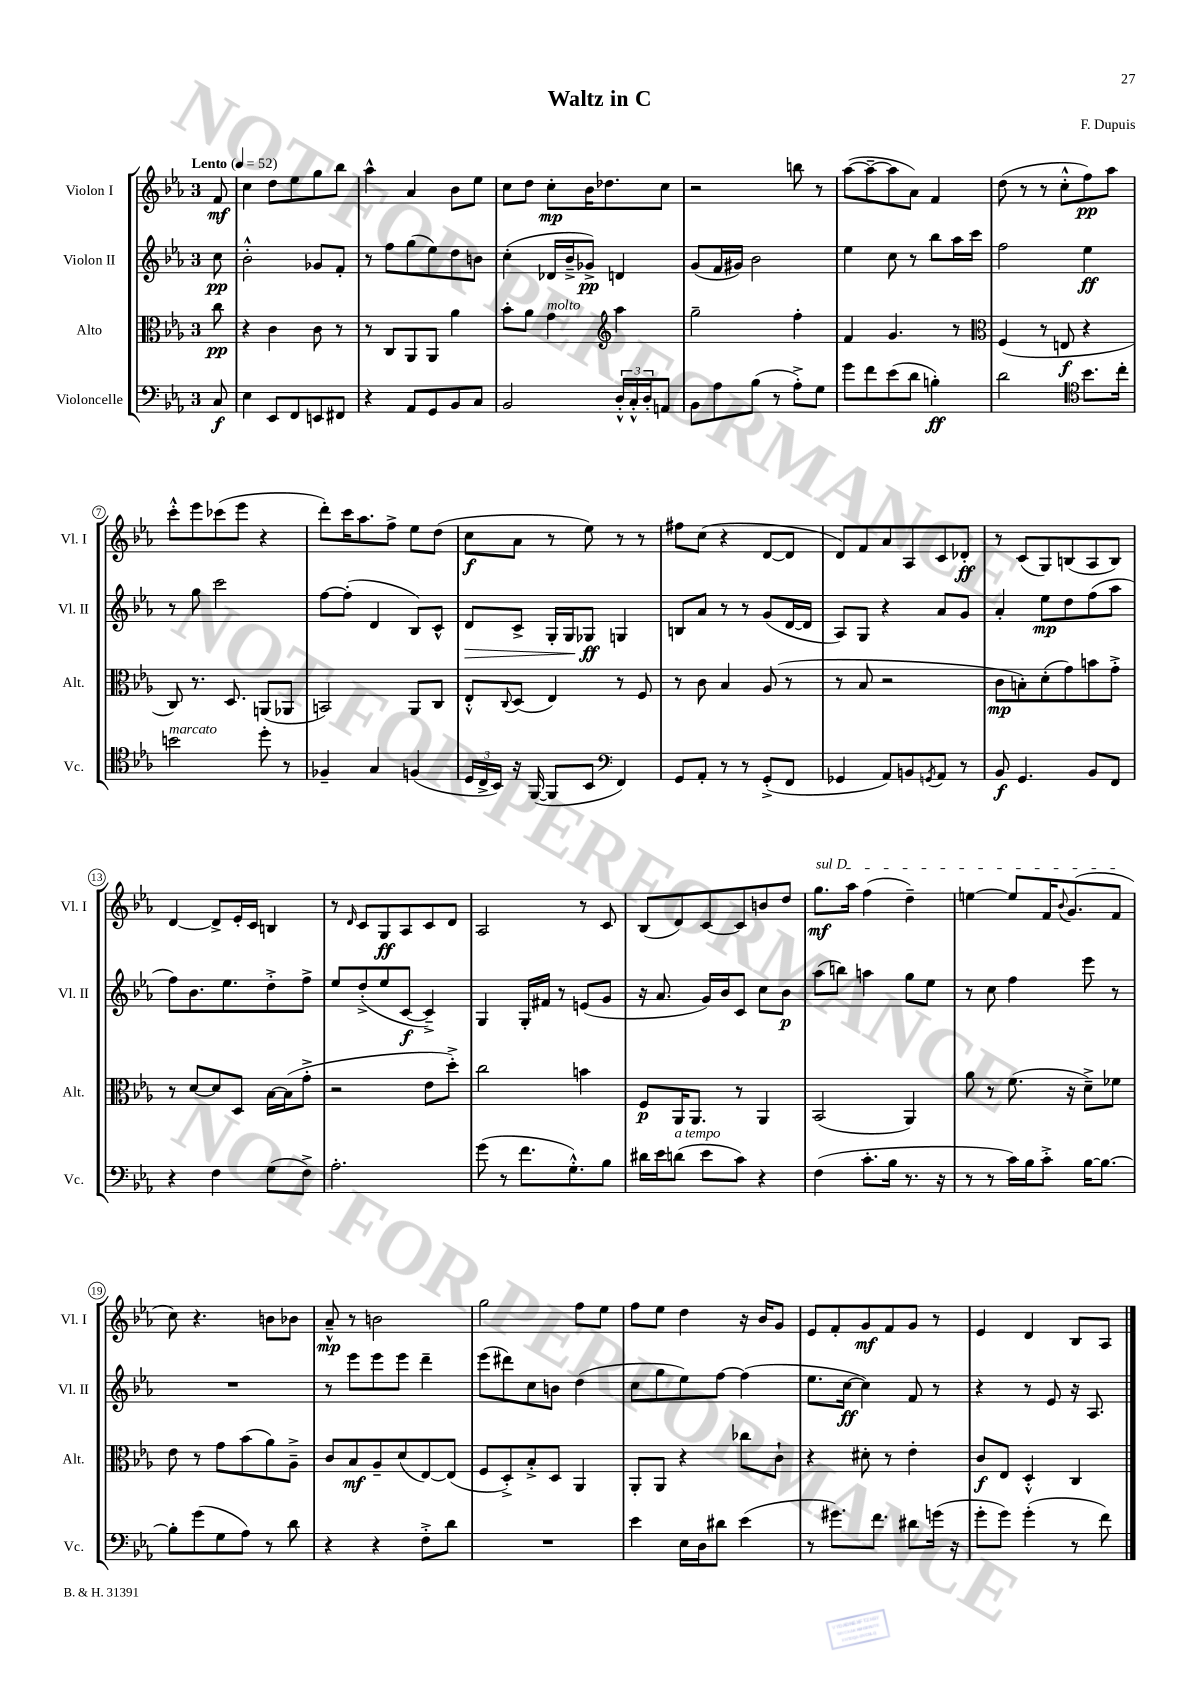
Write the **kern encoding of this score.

**kern	**kern	**kern	**kern
*staff4	*staff3	*staff2	*staff1
*clefF4	*clefC3	*clefG2	*clefG2
*k[b-e-a-]	*k[b-e-a-]	*k[b-e-a-]	*k[b-e-a-]
*M3/4	*M3/4	*M3/4	*M3/4
*MM52	*MM52	*MM52	*MM52
8C	8cc	8cc	8f
=	=	=	=
4E-	4r	2b-'^^	4cc
8EE-	4c	.	8dd
8FF	.	.	8ee-
8EE	8c	8g-	8gg
8FF#	8r	8f'	8bb-
=	=	=	=
4r	8r	8r	4aa-^^
.	8C	8ff	.
8AA-	8AA-	(8gg	4a-
8GG	8AA-	8ee-)	.
8BB-	4a-	8dd	8b-
8C	.	8b	8ee-
=	=	=	=
2BB-	8b-'	(4cc'	8cc
.	8a-	.	8dd
.	4g	16d-	8cc'
.	.	16b-~^	.
.	.	8g-^)	16b-
.	.	.	8.dd-
*	*clefG2	*	*
24D'^^	4aa-	4d	.
24C'^^	.	.	.
24D'	.	.	.
8AA	.	.	8cc
=	=	=	=
8BB-	2gg~	(8g	2r
8A-	.	16f	.
.	.	16g#)	.
(8B-	.	2b-	.
8r	.	.	.
8A-'^)	4ff'	.	8bb
8G	.	.	8r
=	=	=	=
8g	4f	4ee-	([8aa-
8f	.	.	8aa-~_
(8e-	4.g	8cc	8aa-]
8d	.	8r	8a-)
4B')	.	8bb-	4f
.	8r	16aa-	.
.	.	16ccc	.
=	=	=	=
*	*clefC3	*	*
2d	(4F	2ff	(8dd
.	.	.	8r
.	8r	.	8r
.	8E	.	8cc'^^
*clefC4	*	*	*
8.b-	4r	4ee-	8ff)
.	.	.	8aa-
16cc'	.	.	.
=	=	=	=
2b	8C)	8r	8ccc'^^
.	8.r	8gg	8eee-
.	.	2ccc	(8ccc-
.	8.D	.	.
.	.	.	8eee-
8dd'	(8AA	.	4r
8r	8AA-	.	.
=	=	=	=
4F-~	2BB)	[8ff	8ddd')
.	.	(8ff']	16ccc
.	.	.	8.aa-
4G	.	4d	.
.	.	.	8ff^
(4F	8AA-	8B-)	8ee-
.	8C	8c^^	(8dd
=	=	=	=
24D	8E-'^^	8d	8cc
24C^	.	.	.
24BB-)	.	.	.
.	8qqC	.	.
16r	(8D	8c^	8a-
([16FF	.	.	.
8FF]	4E-)	16G'	8r
.	.	16G	.
8BB-	.	8G-	8ee-)
*clefF4	*	*	*
4FF)	8r	4G	8r
.	8F	.	8r
=	=	=	=
8GG	8r	8B	8ff#
8AA-'	8c	8a-	(8cc
8r	4B-	8r	4r
8r	.	8r	.
(8GG'^	(8A-	(8g	[8d
8FF	8r	[16d	8d]
.	.	16d]	.
=	=	=	=
4GG-	8r	8A-)	8d)
.	8B-	8G	8f
8AA-)	2r	4r	8a-
8BB	.	.	8A-
8qGG	.	.	.
8AA-	.	8a-	8c
8r	.	8g	8d-'
=	=	=	=
8BB-	8c	4a-'	8r
4.GG	8B')	.	(8c
.	(8d'	8ee-	8G)
.	8g)	8dd	(8B
8BB-	8b	(8ff	8A-
8FF	8g'^	8aa-	8B)
=	=	=	=
4r	8r	8ff)	[4d
.	[8d	8.b-	.
4F	8d]	.	8d^]
.	.	8.ee-	.
.	8D	.	16e-'
.	.	.	16c
(8G	[16B-	8dd'^	4B
.	(16B-]	.	.
8F^)	8g'^	8ff^	.
=	=	=	=
2.A-'	2r	8ee-	8r
.	.	.	16qqd
.	.	(8dd'^	8c
.	.	8ee-	8G
.	.	[8c	8A-
.	8e-	4c~^])	8c
.	8dd'^)	.	8d
=	=	=	=
(8g	2cc	4G	2A-
8r	.	.	.
8.f	.	16G'	.
.	.	16f#	.
.	.	8r	.
8.G'^^)	.	.	.
.	4b	(8e	8r
8B-	.	8g	8c
=	=	=	=
16d#	8F	16r	(8B-
16e-	.	8.a-	.
(8d	16AA-	.	8d)
.	8.AA-	.	.
8e-	.	16g)	[8c
.	.	16b-	.
8c)	8r	8c	8c]
4r	4AA-	8cc	8b
.	.	8b-	8dd
=	=	=	=
(4F	(2BB-	(8aa-	8.gg
.	.	8bb)	.
.	.	.	16aa-
8.c'	.	4aa	(4ff
16B-	.	.	.
8.r	4AA-)	8gg	4dd~)
.	.	8ee-	.
16r	.	.	.
=	=	=	=
8r	8a-	8r	[4ee
8r	8r	8cc	.
16c)	(8.f	4ff	8ee]
16B-	.	.	.
8c'^	.	.	16f
.	.	.	8qqb-
.	16r	.	(8.g
[16B-	8d~^)	8eee-	.
8.B-_	.	.	.
.	8f-	8r	8f
=	=	=	=
8B-']	8e-	2.r	8cc)
(8g	8r	.	4.r
8G	8g	.	.
8A-)	(8b-	.	.
8r	8a-)	.	8b
8d	8A-~^	.	8b-
=	=	=	=
4r	8c	8r	8a-~^^
.	8B-	8eee-	8r
4r	8A-~	8eee-	2b
.	(8d	8eee-	.
8F'^	[8E-)	4ddd~	.
8d	(8E-]	.	.
=	=	=	=
2.r	8F	(8eee-	2gg
.	8D'^)	8ddd#)	.
.	8B-'^	8cc	.
.	8D	8b	.
.	4AA-	(4dd	8ff
.	.	.	8ee-
=	=	=	=
4e-	8AA-'	8cc	8ff
.	8AA-	8gg	8ee-
16E-	4r	8ee-)	4dd
16D	.	.	.
8d#	.	[8ff	.
(4e-	8cc-	(4ff]	16r
.	.	.	16b-
.	8c`	.	8g
=	=	=	=
8r	4r	8.ee-	8e-
8.g#)	.	.	8f'
.	.	[16cc	.
.	8d#'	4cc])	8g
8.f	.	.	.
.	8r	.	8f
8d#	4e-'	8f	8g
(16g	.	8r	8r
16r	.	.	.
=	=	=	=
8g'	8c	4r	4e-
8g)	8E-	.	.
(4g'	4D'^^	8r	4d
.	.	8e-	.
8r	4C	16r	8B-
.	.	8.A-	.
8f)	.	.	8A-
==	==	==	==
*-	*-	*-	*-
